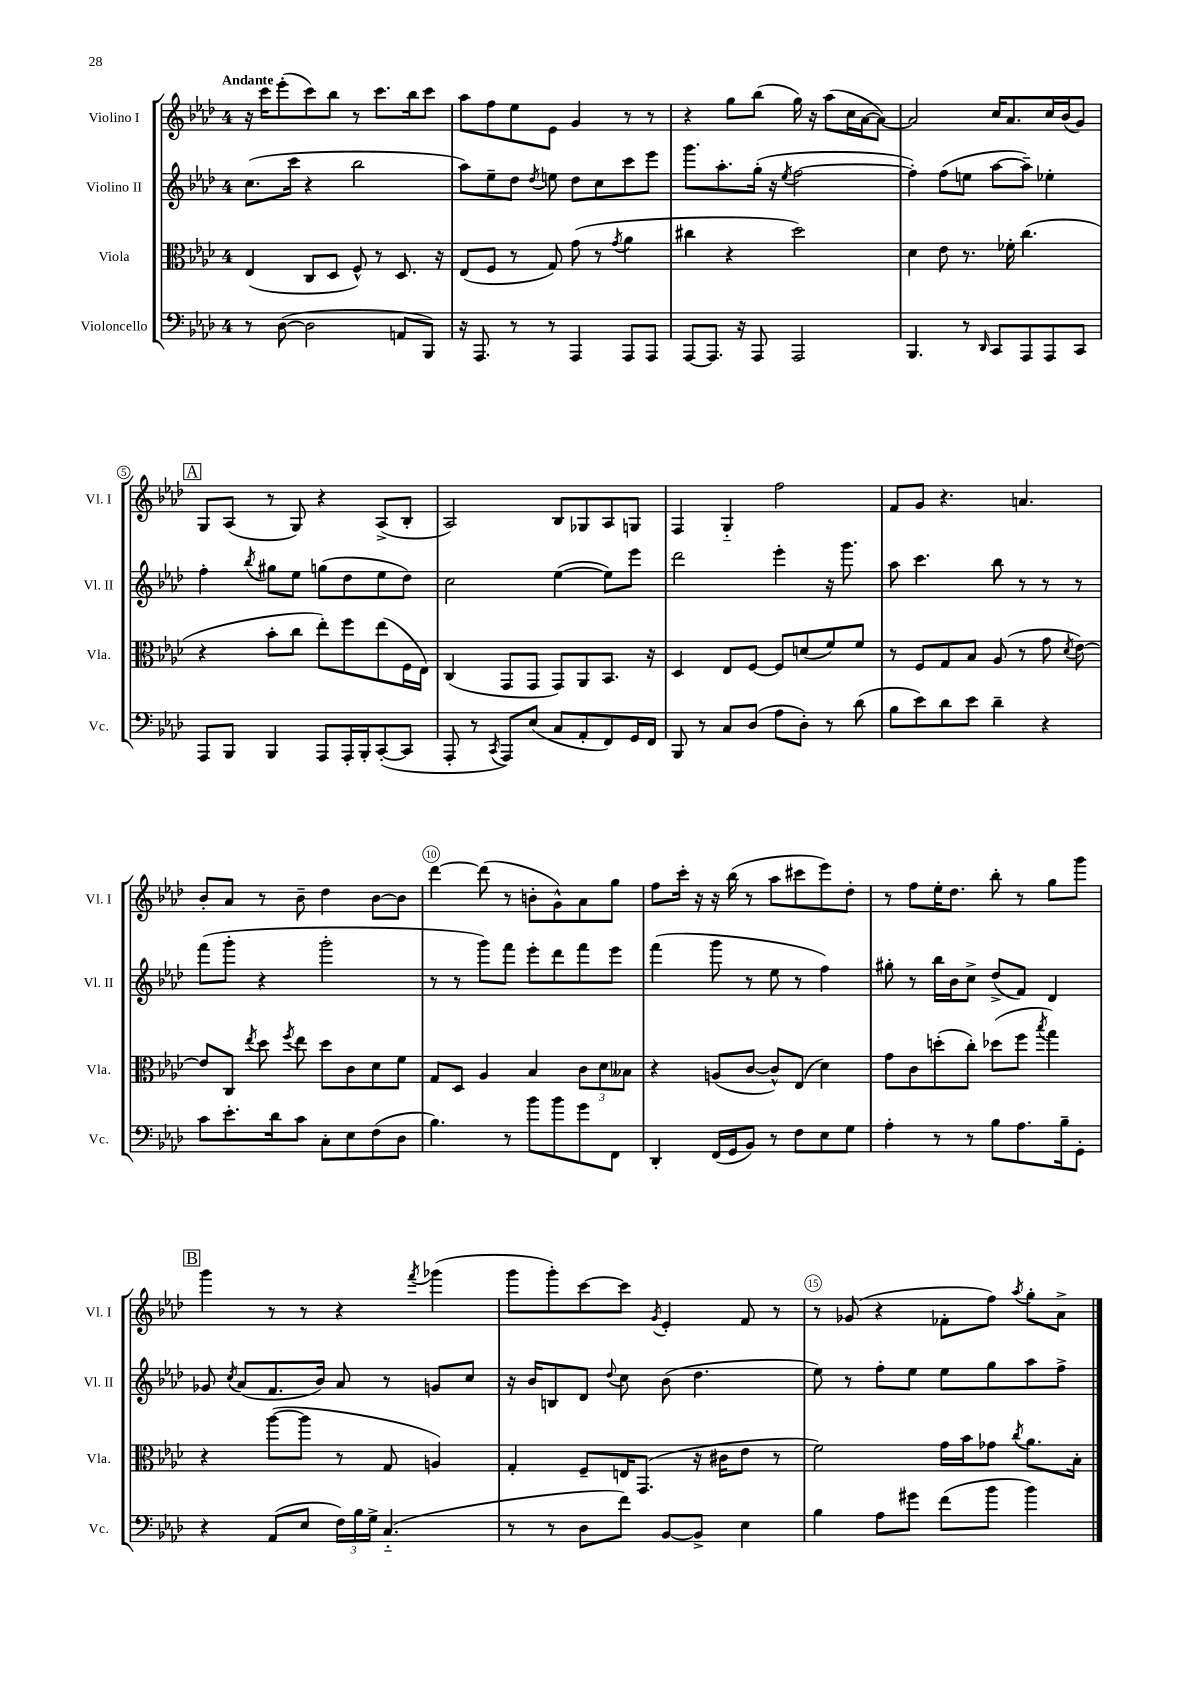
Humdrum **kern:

**kern	**kern	**kern	**kern
*part4	*part3	*part2	*part1
*staff4	*staff3	*staff2	*staff1
*I"Violoncello	*I"Viola	*I"Violino II	*I"Violino I
*I'Vc.	*I'Vla.	*I'Vl. II	*I'Vl. I
*clefF4	*clefC3	*clefG2	*clefG2
*k[b-e-a-d-]	*k[b-e-a-d-]	*k[b-e-a-d-]	*k[b-e-a-d-]
*M4/4	*M4/4	*M4/4	*M4/4
=1	=1	=1	=1
!	!	!	!LO:TX:a:B:t=Andante
8r	(4E-/	(8.cc\L	16r
.	.	.	16ccc\KL
([8D-\	.	.	(8eee-'\
.	.	16ccc\Jk	.
2D-\]	8C/L	4r	8ccc\)
.	8D-/J	.	8bb-\J
.	8F^^/)	2bb-\	8r
.	8r	.	8.ccc\L
8AAn/L	8.D-/	.	.
.	.	.	16bb-\k
8BBB-/J)	.	.	8ccc\J
.	16r	.	.
=2	=2	=2	=2
16r	(8E-/L	8aa-\L)	8aa-\L
8.AAA-/	.	.	.
.	8F/J	8ee-~\	8ff\
8r	8r	8dd-\J	8ee-\
.	.	8qdd-/	.
8r	8G/)	8een\	8e-\J
4AAA-/	(8g\	8dd-\L	4g/
.	8r	8cc\	.
.	8qg/	.	.
8AAA-/L	4a-\	8ccc\	8r
8AAA-/J	.	8eee-\J	8r
=3	=3	=3	=3
[8AAA-/L	4cc#X\	8.ggg\L	4r
8.AAA-/J]	.	.	.
.	.	8.aa-'\	.
.	4r	.	8gg\L
16r	.	.	.
8AAA-/	.	(16gg'\Jk	(8bb-\J
.	.	16r	.
.	.	8qee-/	.
2AAA-/	2dd-\)	[2ff\	16gg\)
.	.	.	16r
.	.	.	(8aa-\L
.	.	.	16cc\L
.	.	.	[16a-\J
.	.	.	8a-\J_)
=4	=4	=4	=4
4.BBB-/	4d-\	4ff'\])	2a-/]
.	8e-\	(8ff\L	.
8r	8.r	8een\J	.
16qqDD-/	.	.	.
8CC/L	.	[8aa-\L	16cc/KL
.	16f-X'\	.	8.a-/
8AAA-/	(4.cc\	8aa-~\J])	.
8AAA-/	.	4ee-X'\	16cc/L
.	.	.	(16b-/J
8CC/J	.	.	8g/J)
!!LO:LB:g=z
!!LO:REH:place=s1:t=A
=5	=5	=5	=5
8AAA-/L	4r	4ff'\	8G/L
8BBB-/J	.	.	(8A-/J
.	.	8qbb-/	.
4BBB-/	8b-'\L	8gg#X\L	8r
.	8cc\J	8ee-\J	8G/)
8AAA-/L	8ee-'\L)	(8ggn\L	4r
16AAA-'/L	8ff\	8dd-\	.
16BBB-'/J	.	.	.
([8CC'/	(8ee-\	8ee-\	(8A-^/L
8CC/J]	16F\L	8dd-\J)	8B-'/J
.	16E-\JJ)	.	.
=6	=6	=6	=6
8AAA-'/	(4C/	2cc\	2A-/)
8r	.	.	.
8qCC/	.	.	.
8AAA-/L)	8GG/L	.	.
(8E-/J	8GG/J	.	.
8C/L	8GG/L)	([4ee-\	8B-/L
8AA-'/	8AA-/	.	8G-X/
8FF/)	8.BB-/J	8ee-\L])	8A-/
16GG/L	.	8eee-\J	8Gn/J
16FF/JJ	16r	.	.
=7	=7	=7	=7
8BBB-/	4D-/	2ddd-\	4F/
8r	.	.	.
8C/L	8E-/L	.	4G/
(8D-/J	[8F/J	.	.
8A-\L	8F/L]	4eee-'\	2ff\
8D-'\J)	(8dn/	.	.
8r	8f/)	16r	.
.	.	8.ggg\	.
(8d-\	8f/J	.	.
=8	=8	=8	=8
8B-\L	8r	8aa-\	8f/L
8e-\)	8F/L	4.ccc\	8g/J
8d-\	8G/	.	4.r
8e-\J	8B-/J	.	.
4d-~\	(8A-/	8bb-\	.
.	8r	8r	4.an/
4r	8g\	8r	.
.	8qd-/	.	.
.	[8e-\)	8r	.
!!LO:LB:g=z
=9	=9	=9	=9
8c\L	8e-/L]	(8fff\L	8b-'/L
8.e-'\	8C/J	8ggg'\J	8a-/J
.	8qee-/	.	.
.	8dd-\	4r	8r
16d-\k	.	.	.
.	8qff/	.	.
8c\J	8ee-\	.	8b-~\
8C'\L	8dd-\L	2ggg'\	4dd-\
8E-\	8c\	.	.
(8F\	8d-\	.	[8b-\L
8D-\J	8f\J	.	8b-\J]
=10	=10	=10	=10
4.B-\)	8G/L	8r	[4ddd-\
.	8D-/J	8r	.
.	4A-/	8ggg\L)	(8ddd-\]
8r	.	8fff\J	8r
8b-\L	4B-/	8eee-'\L	8bn'\L
8b-\	.	8ddd-\	8g^^\)
8g\	12c\L	8fff\	8a-\
.	12d-\	.	.
8FF\J	.	8eee-\J	8gg\J
.	12B--X\J	.	.
=11	=11	=11	=11
4DD-'/	4r	(4fff\	8ff\L
.	.	.	16ccc'\Jk
.	.	.	16r
(16FF/LL	(8An/L	8ggg\	16r
16GG/J	.	.	(16bb-\
8BB-/J)	[8c/J	8r	8r
8r	8c^^/L])	8ee-\	8aa-\L
8F\L	(8E-/J	8r	8ccc#X\
8E-\	4d-\)	4ff\)	8eee-\)
8G\J	.	.	8dd-'\J
=12	=12	=12	=12
4A-'\	8g\L	8gg#X'\	8r
.	8c\	8r	8ff\L
8r	(8ddn'\	16bb-\LL	16ee-'\K
.	.	16b-\J	8.dd-\J
8r	8cc'\J)	8cc^\J	.
8B-\L	(8dd-X\L	(8dd-^/L	8bb-'\
8.A-\	8ff\J	8f/J)	8r
.	8qbb-/	.	.
.	4gg\)	4d-/	8gg\L
16B-~\k	.	.	.
8GG'\J	.	.	8ggg\J
!!LO:LB:g=z
!!LO:REH:place=s1:t=B
=13	=13	=13	=13
4r	4r	8g-X/	4ggg\
.	.	8qcc/	.
.	.	(8a-/L	.
(8AA-/L	([8aa-\L	8.f/	8r
8E-/J	8aa-\J]	.	8r
.	.	16b-/Jk)	.
24F\LL)	8r	8a-/	4r
24B-\	.	.	.
24G^\JJ	.	.	.
(4.C/	8G/	8r	.
.	.	.	8qfff/
.	4An/)	8gn/L	(4ggg-X\
.	.	8cc/J	.
=14	=14	=14	=14
8r	4G'/	16r	8ggg\L
.	.	16b-/KL	.
8r	.	8Bn/	8ggg'\)
8D-\L	8F~/L	8d-/J	[8ccc\
.	.	8qqdd-/	.
8f\J)	16En/K	8cc\	8ccc\J]
.	(8.GG/J	.	.
.	.	.	8qg/
[8BB-/L	.	(8b-\	4e-'/
8BB-^/J]	16r	4.dd-\	.
.	16c#X\KL	.	.
4E-\	8e-\J	.	8f/
.	8r	.	8r
=15	=15	=15	=15
4B-\	2f\)	8ee-\)	8r
.	.	8r	(8g-X/
8A-\L	.	8ff'\L	4r
8g#X\J	.	8ee-\J	.
(8f\L	16g\LL	8ee-\L	8f-X'\L
.	16b-\J	.	.
8b-\J	8g-X\J	8gg\	8ff\J)
.	8qcc/	.	8qaa-/
4b-\)	8.a-\L	8aa-\	8gg'\L
.	.	8ff^\J	8a-^\J
.	16B-'\Jk	.	.
==	==	==	==
*-	*-	*-	*-
